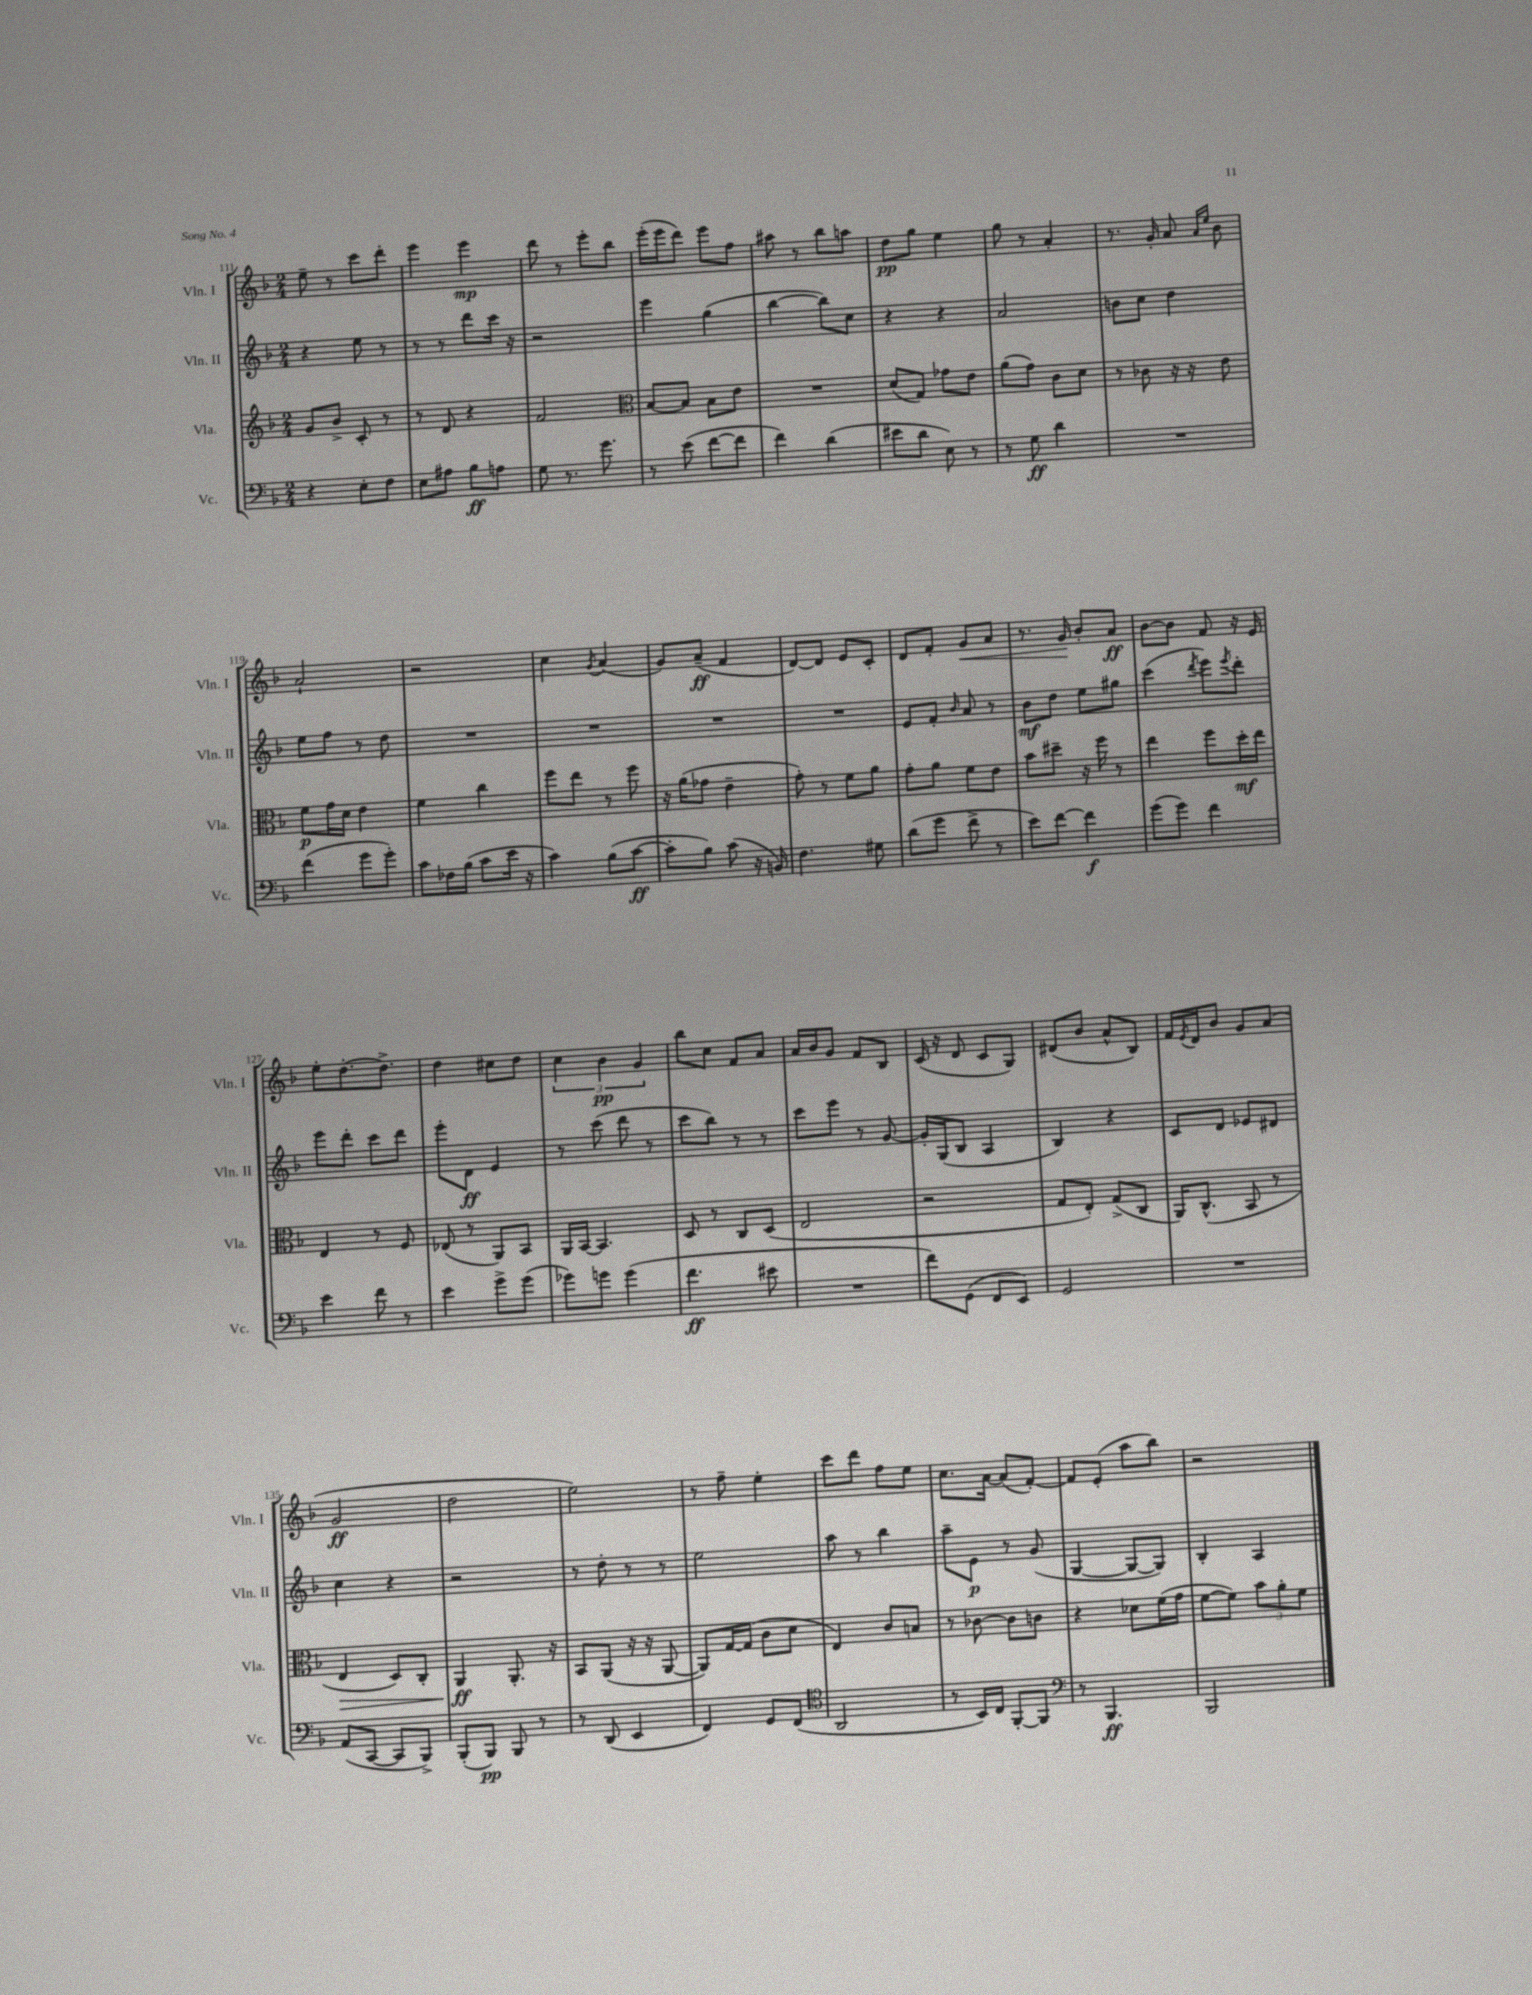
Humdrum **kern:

**kern	**dynam	**kern	**dynam	**kern	**dynam	**kern	**dynam
*part4	*part4	*part3	*part3	*part2	*part2	*part1	*part1
*staff4	*staff4	*staff3	*staff3	*staff2	*staff2	*staff1	*staff1
*I"Vc.	*	*I"Vla.	*	*I"Vln. II	*	*I"Vln. I	*
*I'Vc.	*	*I'Vla.	*	*I'Vln. II	*	*I'Vln. I	*
*clefF4	*	*clefG2	*	*clefG2	*	*clefG2	*
*k[b-]	*	*k[b-]	*	*k[b-]	*	*k[b-]	*
*M2/4	*	*M2/4	*	*M2/4	*	*M2/4	*
=111	=111	=111	=111	=111	=111	=111	=111
4r	.	8g/L	.	4r	.	8ee~\	.
.	.	8b-^/J	.	.	.	8r	.
8E'\L	.	8c'/	.	8ee\	.	8ccc\L	.
8F\J	.	8r	.	8r	.	8ddd'\J	.
=112	=112	=112	=112	=112	=112	=112	=112
8E\L	.	8r	.	8r	.	4eee\	.
8A#X\J	.	8d/	.	8r	.	.	.
8B-\L	ff	4r	.	8ddd\L	.	4eee\	mp
8An\J	.	.	.	16ccc\Jk	.	.	.
.	.	.	.	16r	.	.	.
=113	=113	=113	=113	=113	=113	=113	=113
8G\	.	2f/	.	2r	.	8ddd\	.
8.r	.	.	.	.	.	8r	.
.	.	.	.	.	.	8eee'\L	.
8.g\	.	.	.	.	.	.	.
.	.	.	.	.	.	8bb-\J	.
=114	=114	=114	=114	=114	=114	=114	=114
*	*	*clefC3	*	*	*	*	*
8r	.	[8B-/L	.	4eee\	.	(16eee'\LL	.
.	.	.	.	.	.	16eee\J	.
(8e\	.	8B-/J]	.	.	.	8ddd\J)	.
[8f\L	.	8B-\L	.	(4gg\	.	8eee\L	.
8f\J]	.	8e\J	.	.	.	8ff\J	.
=115	=115	=115	=115	=115	=115	=115	=115
4f\)	.	2r	.	[4bb-\	.	8aa#X\	.
.	.	.	.	.	.	8r	.
(4d\	.	.	.	8bb-\L])	.	8bb-\L	.
.	.	.	.	8cc\J	.	8aan\J	.
=116	=116	=116	=116	=116	=116	=116	=116
8e#X\L	.	(8d/L	.	4r	.	8dd\L	pp
8d\J	.	8G/J)	.	.	.	8gg\J	.
8E\)	.	8g-X\L	.	4r	.	4ee\	.
8r	.	8e\J	.	.	.	.	.
=117	=117	=117	=117	=117	=117	=117	=117
8r	.	(8a\L	.	2a/	.	8gg\	.
8G\	ff	8g\J)	.	.	.	8r	.
4d\	.	8c\L	.	.	.	4a'/	.
.	.	8d\J	.	.	.	.	.
=118	=118	=118	=118	=118	=118	=118	=118
2r	.	8r	.	8bn\L	.	8.r	.
.	.	8c-X\	.	8cc\J	.	.	.
.	.	.	.	.	.	16g'/	.
.	.	16r	.	4dd\	.	8a/	.
.	.	16r	.	.	.	.	.
.	.	.	.	.	.	16qqa/LL	.
.	.	.	.	.	.	16qqee/JJ	.
.	.	8e\	.	.	.	8b-\	.
!!LO:LB:g=z
=119	=119	=119	=119	=119	=119	=119	=119
(4f\	.	8f\L	p	8ee\L	.	2a`/	.
.	.	16g\L	.	8ff\J	.	.	.
.	.	16d\JJ	.	.	.	.	.
8g\L	.	4e\	.	8r	.	.	.
8g'\J)	.	.	.	8dd\	.	.	.
=120	=120	=120	=120	=120	=120	=120	=120
8c\L	.	4f\	.	2r	.	2r	.
16F-X\L	.	.	.	.	.	.	.
(16B-\JJ	.	.	.	.	.	.	.
8c\L	.	4cc\	.	.	.	.	.
16e\Jk	.	.	.	.	.	.	.
16r	.	.	.	.	.	.	.
=121	=121	=121	=121	=121	=121	=121	=121
4c\)	.	8ff\L	.	2r	.	4cc\	.
.	.	8ee\J	.	.	.	.	.
.	.	.	.	.	.	8qg/	.
(8B-\L	.	8r	.	.	.	(4a/	.
[8c\J	ff	8ff\	.	.	.	.	.
=122	=122	=122	=122	=122	=122	=122	=122
8c'\L]	.	16r	.	2r	.	8g/L)	.
.	.	(16a\KL	.	.	.	.	.
8B-\J)	.	8g-X\J	.	.	.	(8a~/J	ff
(8c\	.	4e~\	.	.	.	4f/	.
16r	.	.	.	.	.	.	.
16BBn/)	.	.	.	.	.	.	.
=123	=123	=123	=123	=123	=123	=123	=123
4.F\	.	8g'\)	.	2r	.	[8d/L)	.
.	.	8r	.	.	.	8d/J]	.
.	.	8f\L	.	.	.	8e/L	.
8G#X\	.	8a\J	.	.	.	8c'/J	.
=124	=124	=124	=124	=124	=124	=124	=124
(8d\L	.	8g'\L	.	8e/L	.	8d/L	.
8g\J	.	8a\J	.	8f'/J	.	8f'/J	.
.	.	.	.	16qqb-/	.	.	.
!	!	!	!	!	!	!	!LO:HP:b
8f^\	.	8f\L	.	8a/	.	8g/L	<
8r	.	8e\J	.	8r	.	8a/J	.
=125	=125	=125	=125	=125	=125	=125	=125
8e\L)	.	8b-\L	.	8b-\L	mf	8.r	.
[8f\J	.	8dd#X~\J	.	8dd\J	.	.	.
.	.	.	.	.	.	16g/	.
4f\]	f	16r	.	8ee\L	.	8b-'/L	[
.	.	16ff\	.	.	.	.	.
.	.	8r	.	8gg#X\J	.	8a/J	ff
=126	=126	=126	=126	=126	=126	=126	=126
(8g\L	.	4ee\	.	(4ccc\	.	[8b-\L	.
8g\J)	.	.	.	.	.	8b-\J]	.
.	.	.	.	8qddd/	.	.	.
4f\	.	8ff\L	.	8eee\L)	.	8f/	.
.	.	.	.	8qeee/	.	.	.
.	.	16dd'\L	mf	8ddd'\J	.	16r	.
.	.	16ee\JJ	.	.	.	16e/	.
!!LO:LB:g=z
=127	=127	=127	=127	=127	=127	=127	=127
4e\	.	4E/	.	8eee\L	.	8ee'\L	.
.	.	.	.	8ddd'\J	.	[8.dd'\	.
8f\	.	8r	.	8ccc\L	.	.	.
.	.	.	.	.	.	8.dd^\J]	.
8r	.	8F/	.	8ddd\J	.	.	.
=128	=128	=128	=128	=128	=128	=128	=128
4e\	.	(8E-X/	.	8eee'\L	.	4dd\	.
.	.	8r	.	8d\J	ff	.	.
8g^\L	.	8AA/L)	.	4e/	.	8cc#X\L	.
(8g\J	.	8BB-/J	.	.	.	8dd\J	.
=129	=129	=129	=129	=129	=129	=129	=129
8g-X\L)	.	16AA/LL	.	8r	.	6cc\	.
.	.	[16BB-/JJ	.	.	.	.	.
8gn\J	.	4.BB-/]	.	(8ccc\	.	.	.
.	.	.	.	.	.	6b-\	pp
(4g\	.	.	.	8ddd\	.	.	.
.	.	.	.	.	.	6g/	.
.	.	.	.	8r	.	.	.
=130	=130	=130	=130	=130	=130	=130	=130
4.f\	ff	8D/	.	8ccc\L	.	8bb-\L	.
.	.	8r	.	8bb-\J)	.	8cc\J	.
.	.	8C/L	.	8r	.	8f/L	.
8e#X\	.	(8D/J	.	8r	.	8a/J	.
=131	=131	=131	=131	=131	=131	=131	=131
2r	.	2E/	.	8ccc\L	.	16a/LL	.
.	.	.	.	.	.	16b-/J	.
.	.	.	.	8eee\J	.	8g/J	.
.	.	.	.	8r	.	8f/L	.
.	.	.	.	[8g/	.	8B-/J	.
=132	=132	=132	=132	=132	=132	=132	=132
8f\L)	.	2r	.	16g'/LL]	.	(16c/	.
.	.	.	.	(16G/J	.	16r	.
(8GG\J	.	.	.	8B-/J	.	8d/	.
8FF/L	.	.	.	4A/	.	8c/L	.
8EE/J)	.	.	.	.	.	8G/J)	.
=133	=133	=133	=133	=133	=133	=133	=133
2GG/	.	8G/L	.	4B-/)	.	(8d#X/L	.
.	.	8E'/J)	.	.	.	8b-/J	.
.	.	(8G^/L	.	4r	.	8a^^/L	.
.	.	8C/J	.	.	.	8B-/J)	.
=134	=134	=134	=134	=134	=134	=134	=134
2r	.	16AA/KL)	.	8c/L	.	16f/LL	.
.	.	.	.	.	.	8qe/	.
.	.	(8.C^^/J	.	.	.	16d/J	.
.	.	.	.	8d/J	.	8b-/J	.
.	.	8BB-/	.	8e-X/L	.	8g/L	.
.	.	8r	.	8d#X/J	.	(8a/J	.
!!LO:LB:g=z
=135	=135	=135	=135	=135	=135	=135	=135
!	!	!	!LO:HP:b	!	!	!	!
(8AA/L	.	4E/	>	4cc\	.	2g/	ff
[8CC/J	.	.	.	.	.	.	.
8CC/L]	.	8D/L)	.	4r	.	.	.
8BBB-^/J)	.	8C'/J	.	.	.	.	.
=136	=136	=136	=136	=136	=136	=136	=136
(8BBB-'/L	.	4AA/	ff	2r	.	2dd\	.
8BBB-/J)	pp	.	.	.	.	.	.
8BBB-/	.	8.AA'/	]	.	.	.	.
8r	.	.	.	.	.	.	.
.	.	16r	.	.	.	.	.
=137	=137	=137	=137	=137	=137	=137	=137
8r	.	8BB-/L	.	8r	.	2ee\)	.
(8DD/	.	(8AA/J	.	8dd'\	.	.	.
4EE/	.	16r	.	8r	.	.	.
.	.	16r	.	.	.	.	.
.	.	[8AA/	.	8r	.	.	.
=138	=138	=138	=138	=138	=138	=138	=138
4FF/)	.	8AA/L])	.	2ee\	.	8r	.
.	.	[16G/L	.	.	.	8ff~\	.
.	.	(16G/JJ]	.	.	.	.	.
8GG/L	.	8c\L	.	.	.	4ee'\	.
(8FF/J	.	8d\J	.	.	.	.	.
=139	=139	=139	=139	=139	=139	=139	=139
*clefC4	*	*	*	*	*	*	*
2AA/	.	4E/)	.	8aa\	.	8ccc\L	.
.	.	.	.	8r	.	8ddd\J	.
.	.	8c/L	.	4bb-\	.	8ff\L	.
.	.	8Bn/J	.	.	.	8ee\J	.
=140	=140	=140	=140	=140	=140	=140	=140
8r	.	8r	.	8aa~\L	.	8.cc\L	.
16BB-/LL)	.	[8c-X\	.	8e\J	p	.	.
16C/JJ	.	.	.	.	.	[16a\Jk	.
[8FF'/L	.	8c-\L]	.	8r	.	(8a/L]	.
8FF/J]	.	8cn\J	.	(8g/	.	[8f'/J)	.
=141	=141	=141	=141	=141	=141	=141	=141
*clefF4	*	*	*	*	*	*	*
8r	.	4r	.	[4G/	.	8f/L]	.
4.BBB-/	ff	.	.	.	.	(8e'/J	.
.	.	8d-X\L	.	8G/L_	.	8aa\L	.
.	.	(16f\L	.	8G/J])	.	8bb-\J)	.
.	.	16g\JJ	.	.	.	.	.
=142	=142	=142	=142	=142	=142	=142	=142
2BBB-/	.	[8f\L	.	4B-'/	.	2r	.
.	.	8f\J])	.	.	.	.	.
.	.	12b-\L	.	4A/	.	.	.
.	.	12a'\	.	.	.	.	.
.	.	12f\J	.	.	.	.	.
==	==	==	==	==	==	==	==
*-	*-	*-	*-	*-	*-	*-	*-
